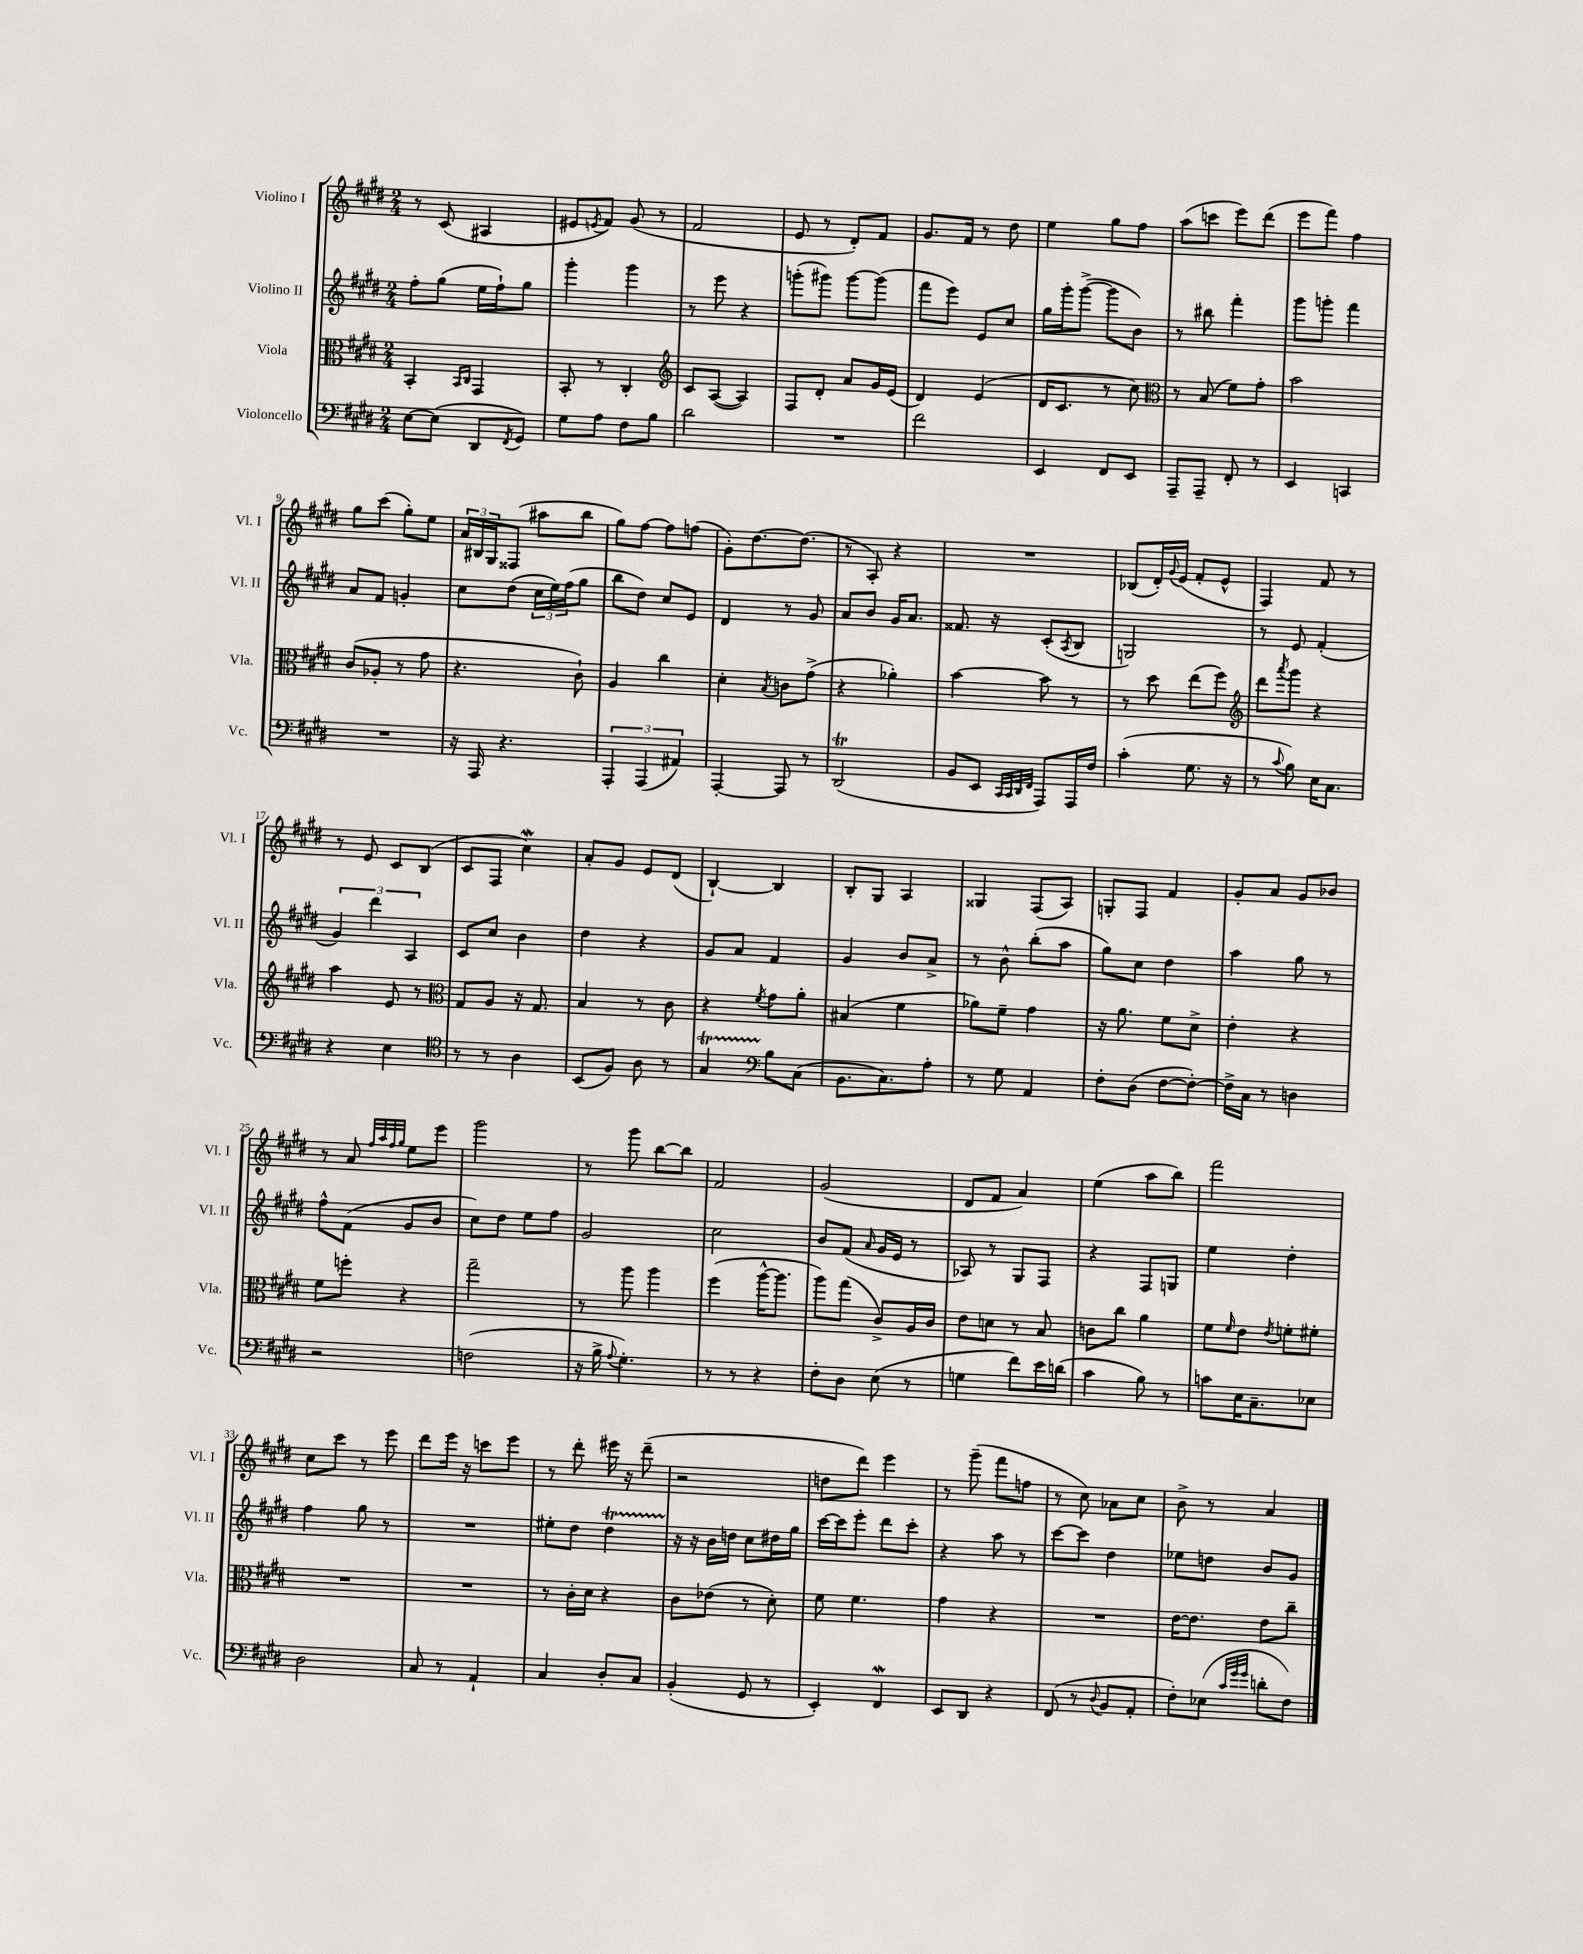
<<
\new StaffGroup <<
\new Staff = "s0" \with { instrumentName = "Violino I" shortInstrumentName = "Vl. I" } {
    \clef treble \key e \major \numericTimeSignature \time 2/4
    r8 cis'8( ais4 |
    eis'8 \acciaccatura { e'8 } fis'8) gis'8( r8 |
    fis'2 |
    e'8 r8 dis'8-.) fis'8 |
    gis'8. fis'16 r8 dis''8 |
    e''4 gis''8 fis''8 |
    a''8( c'''8 e'''8) dis'''8( |
    e'''8 fis'''8) fis''4 |
    gis''8 cis'''8( gis''8-.) e''8 |
    \tuplet 3/2 { a'16 bis16 gis16 } fisis8( ais''8 b''8 |
    gis''8) fis''8~ fis''8 f''8( |
    gis'8-.) dis''8.~ dis''8.( |
    r8 a8-.) r4 |
    R2 |
    bes8( dis'16-.) \appoggiatura { gis'8 } e'16( fis'8-. e'8-^ |
    fis4) fis'8 r8 |
    r8 e'8 cis'8 b8( |
    cis'8 fis8 cis''4\mordent) |
    a'8-. gis'8 e'8 dis'8( |
    b4~-!) b4 |
    b8-. gis8 a4 |
    gisis4 fis8( a8) |
    g8-. fis8 fis'4 |
    gis'8-. a'8 gis'8 bes'8 |
    r8 a'8 \grace { fis''32 a''32 fis''32 gis''32 } e''8 e'''8 |
    gis'''2 |
    r8 gis'''8 b''8~ b''8 |
    fis'2 |
    gis'2( |
    dis'8 fis'8 a'4) |
    e''4( a''8 b''8) |
    fis'''2 |
    cis''8 cis'''8 r8 e'''8 |
    dis'''8 e'''16 r16 c'''8 e'''8 |
    r8 dis'''8-. eis'''16 r16 dis'''8--( |
    r2 |
    d''8 dis'''8) e'''4 |
    r8 gis'''8--( fis'''8 f''8 |
    r8 cis''8) aes'8 cis''8 |
    b'8-> r8 a'4 \bar "|." |
}
\new Staff = "s1" \with { instrumentName = "Violino II" shortInstrumentName = "Vl. II" } {
    \clef treble \key e \major \numericTimeSignature \time 2/4
    fis''8-. gis''8( e''16 fis''16-!) gis''8 |
    gis'''4-. gis'''4 |
    r8 e'''8 r4 |
    g'''8-.( gis'''8) gis'''8~ gis'''8( |
    fis'''8 e'''8) e'8 cis''8 |
    gis''16 gis'''16-. gis'''8~->( gis'''8 b'8) |
    r8 bis''8 fis'''4-. |
    gis'''8 g'''8-. fis'''4 |
    a'8 fis'8 g'4-. |
    cis''8 dis''8( \tuplet 3/2 { cis''16 e''16) fis''16( } gis''8 |
    b''8 dis''8) cis''8 e'8 |
    dis'4 r8 gis'8 |
    a'8 b'8 gis'16 a'8. |
    fisis'8. r16 cis'8-.( \acciaccatura { a8 } b8 |
    g2) |
    r8 e'8 fis'4-.( |
    \tuplet 3/2 { gis'4) dis'''4 a4 } |
    cis'8 cis''8 b'4 |
    dis''4 r4 |
    gis'8 a'8 fis'4 |
    gis'4 b'8 a'8-> |
    r8 b'8-^ b''8-.( a''8 |
    gis''8) cis''8 dis''4 |
    a''4 gis''8 r8 |
    fis''8-^ fis'8( gis'8 b'8 |
    cis''8) dis''8 e''8 fis''8 |
    gis'2 |
    cis''2 |
    b'8 fis'8( \grace { a'16 } gis'16 e'16 r8 |
    aes8) r8 gis8 fis8 |
    r4 fis8 g8 |
    e''4 dis''4-. |
    fis''4 gis''8 r8 |
    R2 |
    eis''8-. dis''8 dis''4\startTrillSpan |
    r16\stopTrillSpan r16 b'16 d''16 cis''8 dis''16 gis''16 |
    cis'''16~ cis'''16 e'''8-. dis'''8 cis'''8-. |
    r4 a''8 r8 |
    cis'''8~ cis'''8 dis''4 |
    ees''8 d''8 b'8 gis'8 \bar "|." |
}
\new Staff = "s2" \with { instrumentName = "Viola" shortInstrumentName = "Vla." } {
    \clef alto \key e \major \numericTimeSignature \time 2/4
    b,4-. \grace { b,16 cis16 } gis,4 |
    b,8-. r8 cis4-. |
    \clef treble cis'8 a8~( a4) |
    fis8 dis'8-. a'8 gis'16 e'16( |
    dis'4) e'4( |
    dis'16 cis'8. r8 cis''8) |
    \clef alto r8 b8( fis'8) gis'8-. |
    b'2 |
    cis'8( aes8-. r8 gis'8 |
    r4. cis'8-!) |
    a4 cis''4 |
    dis'4-. \acciaccatura { b8 } c'8 gis'8->( |
    r4 aes'4-.) |
    b'4~ b'8 r8 |
    r8 dis''8 e''8( fis''8) |
    \clef treble dis'''8 \acciaccatura { a'''8 } gis'''8 r4 |
    a''4 e'8 r8 |
    \clef alto gis8 a8 r16 gis8. |
    b4 r8 cis'8 |
    r4 \acciaccatura { fis'8 } gis'8 a'8-. |
    bis4( fis'4 |
    aes'8) fis'8-- gis'4 |
    r16 a'8. fis'8 dis'8-> |
    e'4-. r4 |
    fis'8 f''8-. r4 |
    gis''2-- |
    r8 a''8 a''4 |
    fis''4( a''16~-^ a''8. |
    a''8) gis''8( cis'8->) a16 cis'16 |
    e'8 d'8 r8 b8 |
    c'8 cis''8 a'4 |
    fis'8 \grace { fis'16 } e'8 \acciaccatura { e'8 } f'8-. fis'8-. |
    R2 |
    R2 |
    r8 cis'16-. dis'16 r4 |
    cis'8 ees'8( r8 dis'8-.) |
    fis'8 fis'4. |
    gis'4 r4 |
    R2 |
    e'16~ e'8. e'8 cis''8-- \bar "|." |
}
\new Staff = "s3" \with { instrumentName = "Violoncello" shortInstrumentName = "Vc." } {
    \clef bass \key e \major \numericTimeSignature \time 2/4
    e8~ e8( dis,8 \acciaccatura { fis,8 } gis,8) |
    gis8 a8 fis8 b8 |
    dis'2 |
    R2 |
    fis'2 |
    e,4 fis,8 e,8 |
    a,,8-- a,,8-- fis,8-. r8 |
    e,4 c,4 |
    R2 |
    r16 a,,16 r4. |
    \tuplet 3/2 { a,,4-. a,,4( ais,4) } |
    a,,4~-. a,,8 r8 |
    dis,2\trill( |
    b,8 e,8 \grace { cis,32 cis,32 dis,32 fis,32 } a,,8) a,,16 fis16 |
    cis'4-.( gis8. r16 |
    r8 \appoggiatura { cis'8 } b8) e16 cis8. |
    r4 e4 |
    \clef tenor r8 r8 a4 |
    b,8( fis8) a8 r8 |
    gis4\startTrillSpan \clef bass b8\stopTrillSpan cis8( |
    b,8. cis8.) a8-. |
    r8 gis8 a,4 |
    fis8-. dis8( fis8~ fis8~-.) |
    fis16-> cis16 r8 d4 |
    r2 |
    f2( |
    r16 b16-> \appoggiatura { a8 } gis4.-.) |
    r8 r8 r4 |
    fis8-. dis8 e8( r8 |
    g4 fis'8) e'16 d'16( |
    cis'4 b8) r8 |
    c'8 e16 cis8.-- ees8 |
    dis2 |
    cis8 r8 a,4-! |
    cis4 dis8-. cis8 |
    b,4-.( gis,8 r8 |
    e,4-.) fis,4\mordent |
    e,8 dis,8 r4 |
    fis,8( r8 \appoggiatura { dis8 } b,8 a,8-. |
    fis8-.) ees8( \grace { cis'32 gis'32 gis'32 } d'8-. fis8) \bar "|." |
}
>>
>>
